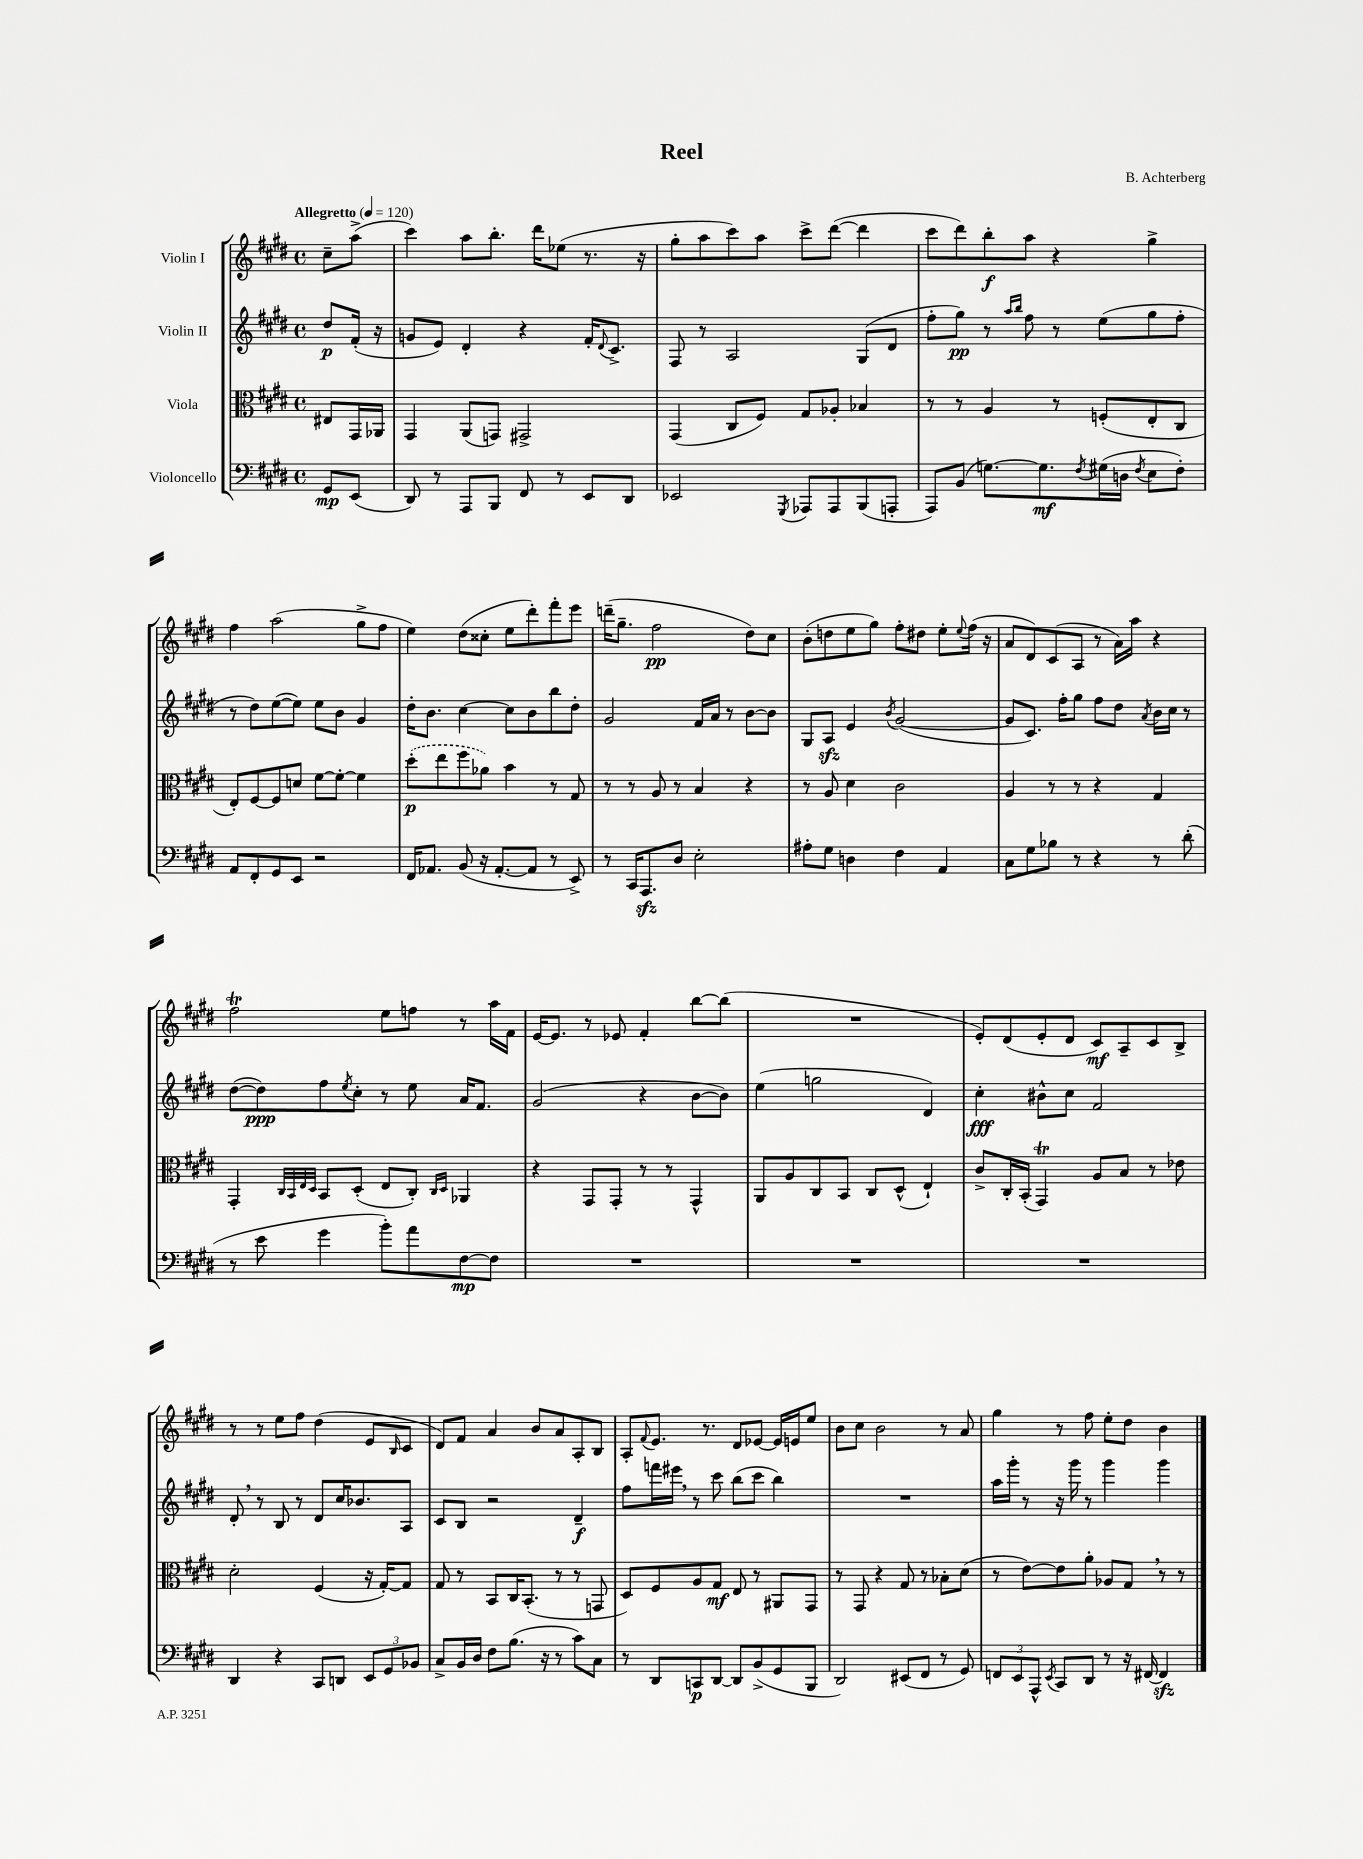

**kern	**kern	**kern	**kern
*staff4	*staff3	*staff2	*staff1
*clefF4	*clefC3	*clefG2	*clefG2
*k[f#c#g#d#]	*k[f#c#g#d#]	*k[f#c#g#d#]	*k[f#c#g#d#]
*M4/4	*M4/4	*M4/4	*M4/4
*met(c)	*met(c)	*met(c)	*met(c)
*MM120	*MM120	*MM120	*MM120
8GG#	8E#	8dd#	8cc#~
(8EE	16GG#	(16f#'	(8aa^
.	16AA-	16r	.
=	=	=	=
8DD#)	4GG#	8g	4ccc#)
8r	.	8e)	.
8AAA	(8AA	4d#'	8aa
8BBB	8GG)	.	8.bb'
8FF#	2GG#^	4r	.
.	.	.	16ddd#
8r	.	.	(8ee-
8EE	.	16f#'	8.r
.	.	8qqd#	.
.	.	8.c#^	.
8DD#	.	.	.
.	.	.	16r
=	=	=	=
2EE-	(4GG#	8F#	8gg#'
.	.	8r	8aa
.	8C#	2A	8ccc#)
.	8F#)	.	8aa
8qGGG#	.	.	.
8AAA-	8G#	.	8ccc#^
8AAA-	8A-'	.	([8ddd#
(8BBB	4B-	(8G#	4ddd#]
8AAA'	.	8d#	.
=	=	=	=
8AAA)	8r	8ff#'	8ccc#
(8BB	8r	8gg#)	8ddd#)
[8.G)	4A	8r	8bb'
.	.	16qqaa	.
.	.	16qqbb	.
.	.	8ff#	8aa
8.G]	.	.	.
.	8r	8r	4r
8qF#	.	.	.
(16G#	(8F'	(8ee	.
16D	.	.	.
8qF#	.	.	.
8E	8E'	8gg#	4gg#^
8F#')	8C#	8ff#'	.
=	=	=	=
8AA	8E')	8r	4ff#
8FF#'	[8F#	8dd#)	.
8GG#	8F#]	([8ee	(2aa
8EE	8d	8ee])	.
2r	[8f#	8ee	.
.	8f#'_	8b	.
.	4f#]	4g#	8gg#^
.	.	.	8ff#
=	=	=	=
16FF#	(8dd#'	16dd#'	4ee)
8.AA-	.	8.b	.
.	8ee	.	.
(8BB	8ff#	[4cc#	(8dd#
16r	8a-)	.	8cc##'
[8.AA-'	.	.	.
.	4b	8cc#]	8ee
8AA-]	.	8b	8ddd#')
8r	8r	8bb	8fff#'
8EE^)	8G#	8dd#'	8eee
=	=	=	=
8r	8r	2g#	(16ddd~
.	.	.	8.gg#~
16CC#	8r	.	.
8.AAA	.	.	.
.	8A	.	2ff#
8D#	8r	.	.
2E'	4B	16f#	.
.	.	16a	.
.	.	8r	.
.	4r	[8b	8dd#)
.	.	8b]	8cc#
=	=	=	=
8A#'	8r	8G#	(8b'
8G#	8A	8A	8dd
4D	4d#	4e	8ee
.	.	.	8gg#)
.	.	8qb	.
4F#	2c#	([2g#	8ff#'
.	.	.	8dd#
4AA	.	.	8ee'
.	.	.	8qqee
.	.	.	(16ff#
.	.	.	16r
=	=	=	=
8C#	4A	8g#]	8a
8G#	.	8.c#)	8d#)
8B-	8r	.	(8c#
.	.	16ff#'	.
8r	8r	8gg#	8A
4r	4r	8ff#	8r
.	.	8dd#	16a)
.	.	.	16aa
.	.	8qa	.
8r	4G#	16b	4r
.	.	16cc#	.
(8d#'	.	8r	.
=	=	=	=
8r	4GG#'	([8dd#	2ff#
8e	.	8dd#])	.
.	32qqC#	.	.
.	32qqBB	.	.
.	32qqE	.	.
.	32qqD#	.	.
4g#	8BB	8ff#	.
.	.	8qee	.
.	(8D#'	8cc#'	.
8b')	8E	8r	8ee
8a	8C#')	8ee	8ff
.	16qqC#	.	.
.	16qqD#	.	.
[8F#	4AA-	16a	8r
.	.	8.f#	.
8F#]	.	.	16aa
.	.	.	16f#
=	=	=	=
1r	4r	(2g#	[16e
.	.	.	8.e]
.	8GG#	.	8r
.	8GG#'	.	8e-
.	8r	4r	4f#'
.	8r	.	.
.	4GG#^^	[8b	[8bb
.	.	8b])	(8bb]
=	=	=	=
1r	8AA	(4ee	1r
.	8A	.	.
.	8C#	2gg	.
.	8BB	.	.
.	8C#	.	.
.	(8D#^^	.	.
.	4E`)	4d#)	.
=	=	=	=
1r	8c#^	4cc#'	8e')
.	16C#'	.	(8d#
.	(16BB'	.	.
.	4GG#)	8b#^^	8e'
.	.	8cc#	8d#
.	8A	2f#	8c#)
.	8B	.	8A~
.	8r	.	8c#
.	8e-	.	8B^
=	=	=	=
4DD#	2d#'	8d#'	8r
.	.	8r	8r
4r	.	8B	8ee
.	.	8r	8ff#
8CC#	(4F#	8d#	(4dd#
8DD	.	16cc#	.
.	.	8.b-	.
12EE	16r	.	8e
.	[16G#')	.	.
12GG#	.	.	.
.	.	.	16qqB
.	8G#]	8A	8c#
12BB-	.	.	.
=	=	=	=
8C#^	8G#	8c#	8d#)
16BB	8r	8B	8f#
16D#	.	.	.
8F#	8BB	2r	4a
(8.B	16C#	.	.
.	(8.BB'	.	.
.	.	.	8b
16r	.	.	.
8r	8r	.	8a
8c#)	8r	4d#~	8A'
8C#	8GG	.	8B
=	=	=	=
8r	8D#)	8ff#	8A'
.	.	.	8qqf#
8DD#	8F#	16fff	8.e
.	.	16eee#	.
8CC	8A	8r	.
.	.	.	8.r
[8DD#	8G#	8ccc#	.
8DD#]	8E	(8bb	8d#
(8BB^	8r	8ccc#	[8e-
8GG#	8AA#	4bb)	16e-]
.	.	.	16e
8BBB	8GG#	.	8ee
=	=	=	=
2DD#)	8r	1r	8b
.	8GG#	.	8cc#
.	4r	.	2b
(8EE#	8G#	.	.
8FF#	8r	.	.
8r	8B-'	.	8r
8GG#)	(8d#	.	8a
=	=	=	=
12FF	8r	16aa	4gg#
.	.	16ggg#'	.
12EE	.	.	.
.	[8e)	8r	.
12AAA^^	.	.	.
8qEE	.	.	.
8CC#	8e]	16r	8r
.	.	16ggg#	.
8DD#	8a'	8r	8ff#
8r	8A-	4ggg#	8ee'
16r	8G#	.	8dd#
[16FF#	.	.	.
4FF#]	8r	4ggg#	4b
.	8r	.	.
==	==	==	==
*-	*-	*-	*-
